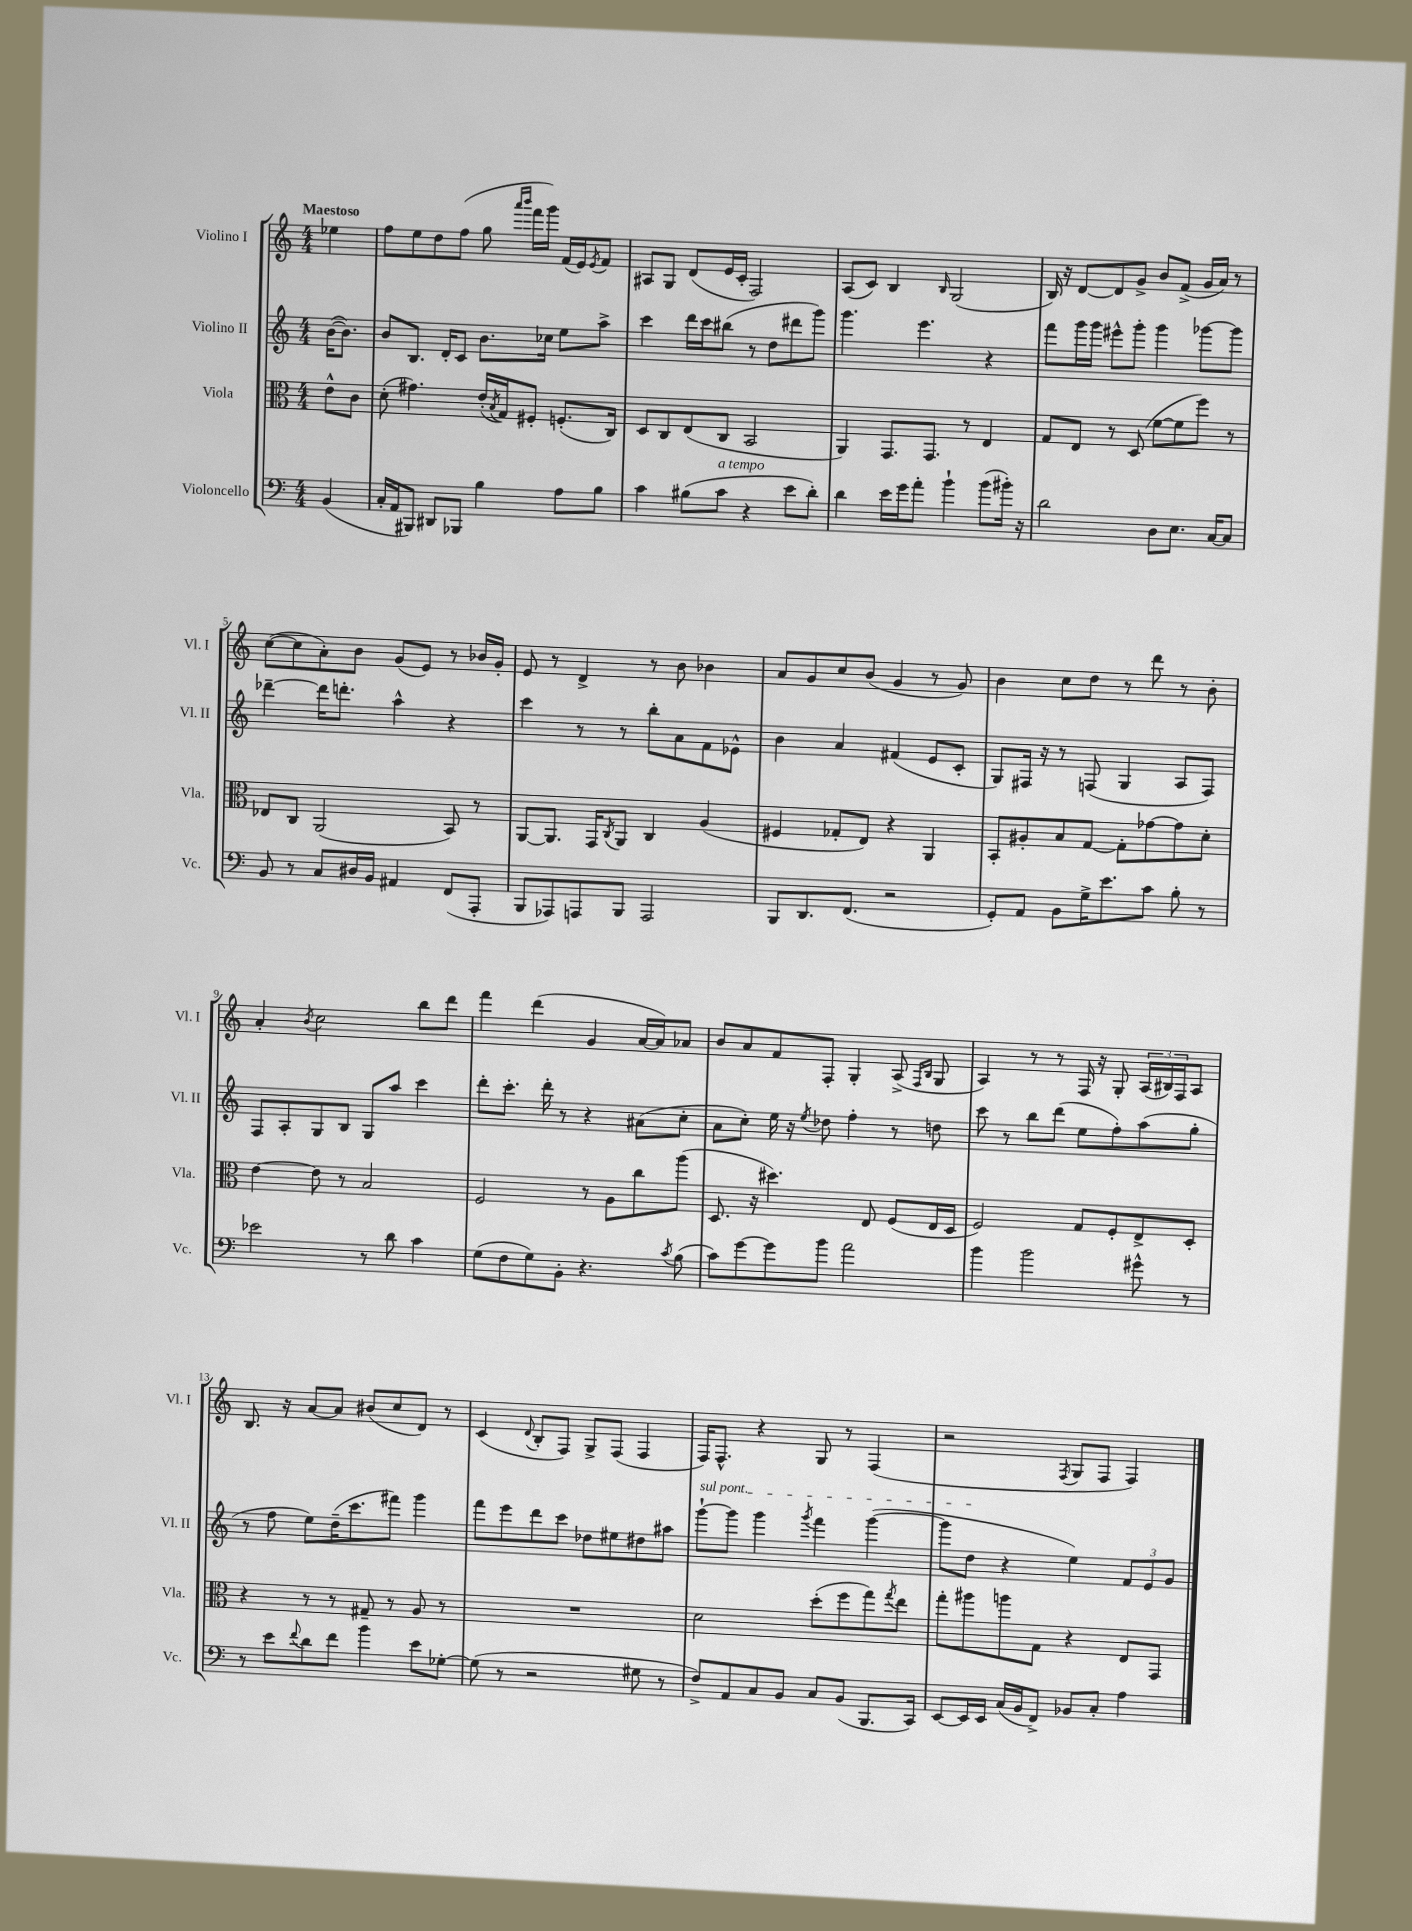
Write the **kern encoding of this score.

**kern	**kern	**kern	**kern
*staff4	*staff3	*staff2	*staff1
*clefF4	*clefC3	*clefG2	*clefG2
*k[]	*k[]	*k[]	*k[]
*M4/4	*M4/4	*M4/4	*M4/4
(4BB/	8e^^\L	([16b\LK	4ee-\
.	.	8.b\]J)	.
.	8c\J	.	.
=	=	=	=
16C'/LL	(8d'\	8b/L	8ff\L
16AA/J	.	.	.
8BBB#/J)	4.g#\)	8.B/J	8ee\
8DD#/L	.	.	8dd\
.	.	16d'/LK	.
8BBB-/J	.	8c/J	(8ff\J
4B\	(16e'/LL	8.b\L	8gg\
.	8qB/	.	.
.	16G/J)	.	.
.	.	.	16qqaaa/LL
.	.	.	16qqbbb/JJ
.	8F#'/J	.	16fff\LL
.	.	16cc-\Jk	16ggg\JJ)
8A\L	(8.F'/L	8ee\L	(16f/LL
.	.	.	16e/J)
.	.	.	8qe/
8B\J	.	8aa^\J	8f/J
.	16C/Jk)	.	.
=	=	=	=
4c\	8D/L	4ccc\	8A#/L
.	8C/	.	8G/J
(8B#\L	(8E/	16ddd\LL	(8d/L
.	.	16ccc\J	.
8c\J	8C/J	(8bb#\J	16e/L
.	.	.	16c'/JJ
4r	2BB/	8r	2F/)
.	.	8dd\L	.
8e\L	.	8ddd#\	.
8d'\J)	.	8ggg\J)	.
=	=	=	=
4d\	4AA/)	4.ggg\	(8A/L
.	.	.	8c/J)
16e\LL	8.GG/L	.	4B/
16g\J	.	.	.
8a'\J	.	4.eee\	.
.	8.GG/J	.	.
.	.	.	16qqB/
4b`\	.	.	(2G/
.	8r	.	.
(8b\L	4E/	4r	.
16b#'\Jk)	.	.	.
16r	.	.	.
=	=	=	=
2d\	8G/L	8fff\L	16B/)
.	.	.	16r
.	8E/J	16ggg\L	[8d/L
.	.	16ggg\JJ	.
.	8r	8eee#^^\L	8d/]
.	(8D/	8ggg'\J	8g^/J
8D\L	[8f\L	4ggg\	8b/L
8.E\J	8f\]	.	(8f^/J
.	8ff\J)	[8ggg-\L	16g/LL
[16C/LK	.	.	16a/JJ)
8C/]J	8r	8ggg-\]J	8r
=	=	=	=
8BB/	8E-/L	[4ddd-~\	([8cc\L
8r	8C/J	.	8cc\]
8C/L	(2AA/	16ddd-\]LK	8a'\)
.	.	8.ddd'\J	.
16D#/L	.	.	8b\J
16BB/JJ	.	.	.
4AA#/	.	4aa^^\	(8g/L
.	.	.	8e/J)
(8FF/L	8BB/)	4r	8r
8AAA'/J	8r	.	16b-/LL
.	.	.	16g'/JJ
=	=	=	=
8BBB/L	[8AA/L	4ccc\	8e/
8AAA-/)	8.AA/]J	.	8r
8AAA/	.	8r	4d^/
.	16GG/LK	.	.
.	8qC/	.	.
8BBB/J	8AA/J	8r	.
2AAA/	4C/	8bb'\L	8r
.	.	8a\	8b\
.	(4A/	8f\	4b-\
.	.	8e-^^\J	.
=	=	=	=
8BBB/L	4F#/	4b\	8a/L
8.DD/	.	.	8g/
.	8G-'/L	4a/	8cc/
(8.FF/J	.	.	.
.	8E/J)	.	(8b/J
2r	4r	(4f#/	4g/
.	4AA/	8e/L	8r
.	.	8c'/J	8g/)
=	=	=	=
8GG'/L)	8BB'/L	8G/L)	4b\
8AA/J	8A#'/	16F#/Jk	.
.	.	16r	.
8BB\L	8B/	8r	8cc\L
16G^\K	[8G/J	(8F/	8dd\J
8.e\	.	.	.
.	8G'\]L	4G/	8r
8c\J	[8g-\	.	8ddd\
8B'\	8g-\]	8A/L	8r
8r	8d'\J	8F/J)	8b'\
=	=	=	=
2e-\	[4e\	8F/L	4a'/
.	.	8A'/	.
.	.	.	8qb/
.	8e\]	8G/	2cc\
.	8r	8B/J	.
8r	2B/	8G/L	.
8d\	.	8aa/J	.
4c\	.	4ccc\	8bb\L
.	.	.	8ddd\J
=	=	=	=
(8G\L	2F/	8ddd'\L	4fff\
8F\	.	8.ccc'\J	.
8G\)	.	.	(4ddd\
.	.	16ddd'\	.
8BB'\J	.	8r	.
4.r	8r	4r	4g/
.	8A\L	.	.
.	8cc\	(8a#\L	[16a/LL
.	.	.	16a/]J)
8qc/	.	.	.
(8B\	(8aa\J	8cc'\J	8a-/J
=	=	=	=
8c\L)	8.D/	8a\L	8b/L
[8g\	.	8cc'\J)	8a/
.	16r	.	.
8g\]	4.dd#\)	16ee\	8f/
.	.	16r	.
.	.	8qee/	.
8b\J	.	8dd-\	8F'/J
2a\	.	4ff'\	4G'/
.	8E/	.	.
.	(8F/L	8r	(8A^/
.	.	.	16qqF/LL
.	.	.	16qqB/JJ
.	16E/L	8dd\	8G/
.	16D/JJ	.	.
=	=	=	=
4b\	2F/)	8ccc\	4A/)
.	.	8r	.
2b\	.	8bb\L	8r
.	.	(8ddd\J	8r
.	8G/L	8ee\L	16F/
.	.	.	16r
.	8F'/	8ff'\)	8G'/
8g#^^\	8E^/	(8aa\	(24A/LL
.	.	.	24B#/)
.	.	.	24F/J
8r	8D'/J	8gg'\J	8A/J
=	=	=	=
8r	4r	8r	8.B/
8e\L	.	8ff\	.
.	.	.	16r
8qqf/	.	.	.
8d\	8r	8ee\L)	[8a/L
8f\J	8r	(16dd~\K	8a/]J
.	.	8.ccc\	.
4b\	8G#~/	.	(8b#/L
.	8r	8fff#\J)	8cc/
8e\L	8A/	4ggg\	8d/J)
[8G-'\J	8r	.	8r
=	=	=	=
(8G-\]	1r	8fff\L	(4c/
8r	.	8eee\	.
.	.	.	8qqd/
2r	.	8ddd\	8B'/L
.	.	8ccc\J	8F/J)
.	.	8dd-\L	8G^/L
.	.	8ee#\	(8F/J
8G#\	.	8dd#\	4F/
8r	.	8aa#\J	.
=	=	=	=
8F^/L)	2d\	[8ggg`\L	16F/LK)
.	.	.	8.F^^/J
8AA/	.	8ggg\]J	.
8C/	.	4ggg\	4r
8BB/J	.	.	.
.	.	8qggg/	.
8C/L	(8dd'\L	4fff\	8G/
(8BB/J	8ff\	.	8r
8.BBB/L	8gg\)	([4ggg\	(4F/
.	8qgg/	.	.
.	8ee\J	.	.
16CC/Jk)	.	.	.
=	=	=	=
[8EE/L	8gg'\L	8ggg\]L	2r
16EE/]L	8aa#\	8dd\J	.
16EE/JJ	.	.	.
(16C/LL	8aa\	4r	.
16BB/J	.	.	.
8FF^/J)	8G\J	.	.
.	.	.	8qF/
8BB-/L	4r	4ee\)	8G/L
8C'/J	.	.	8F/J
4A\	8E/L	12f/L	4F/)
.	.	12e/	.
.	8GG/J	.	.
.	.	12g/J	.
==	==	==	==
*-	*-	*-	*-
